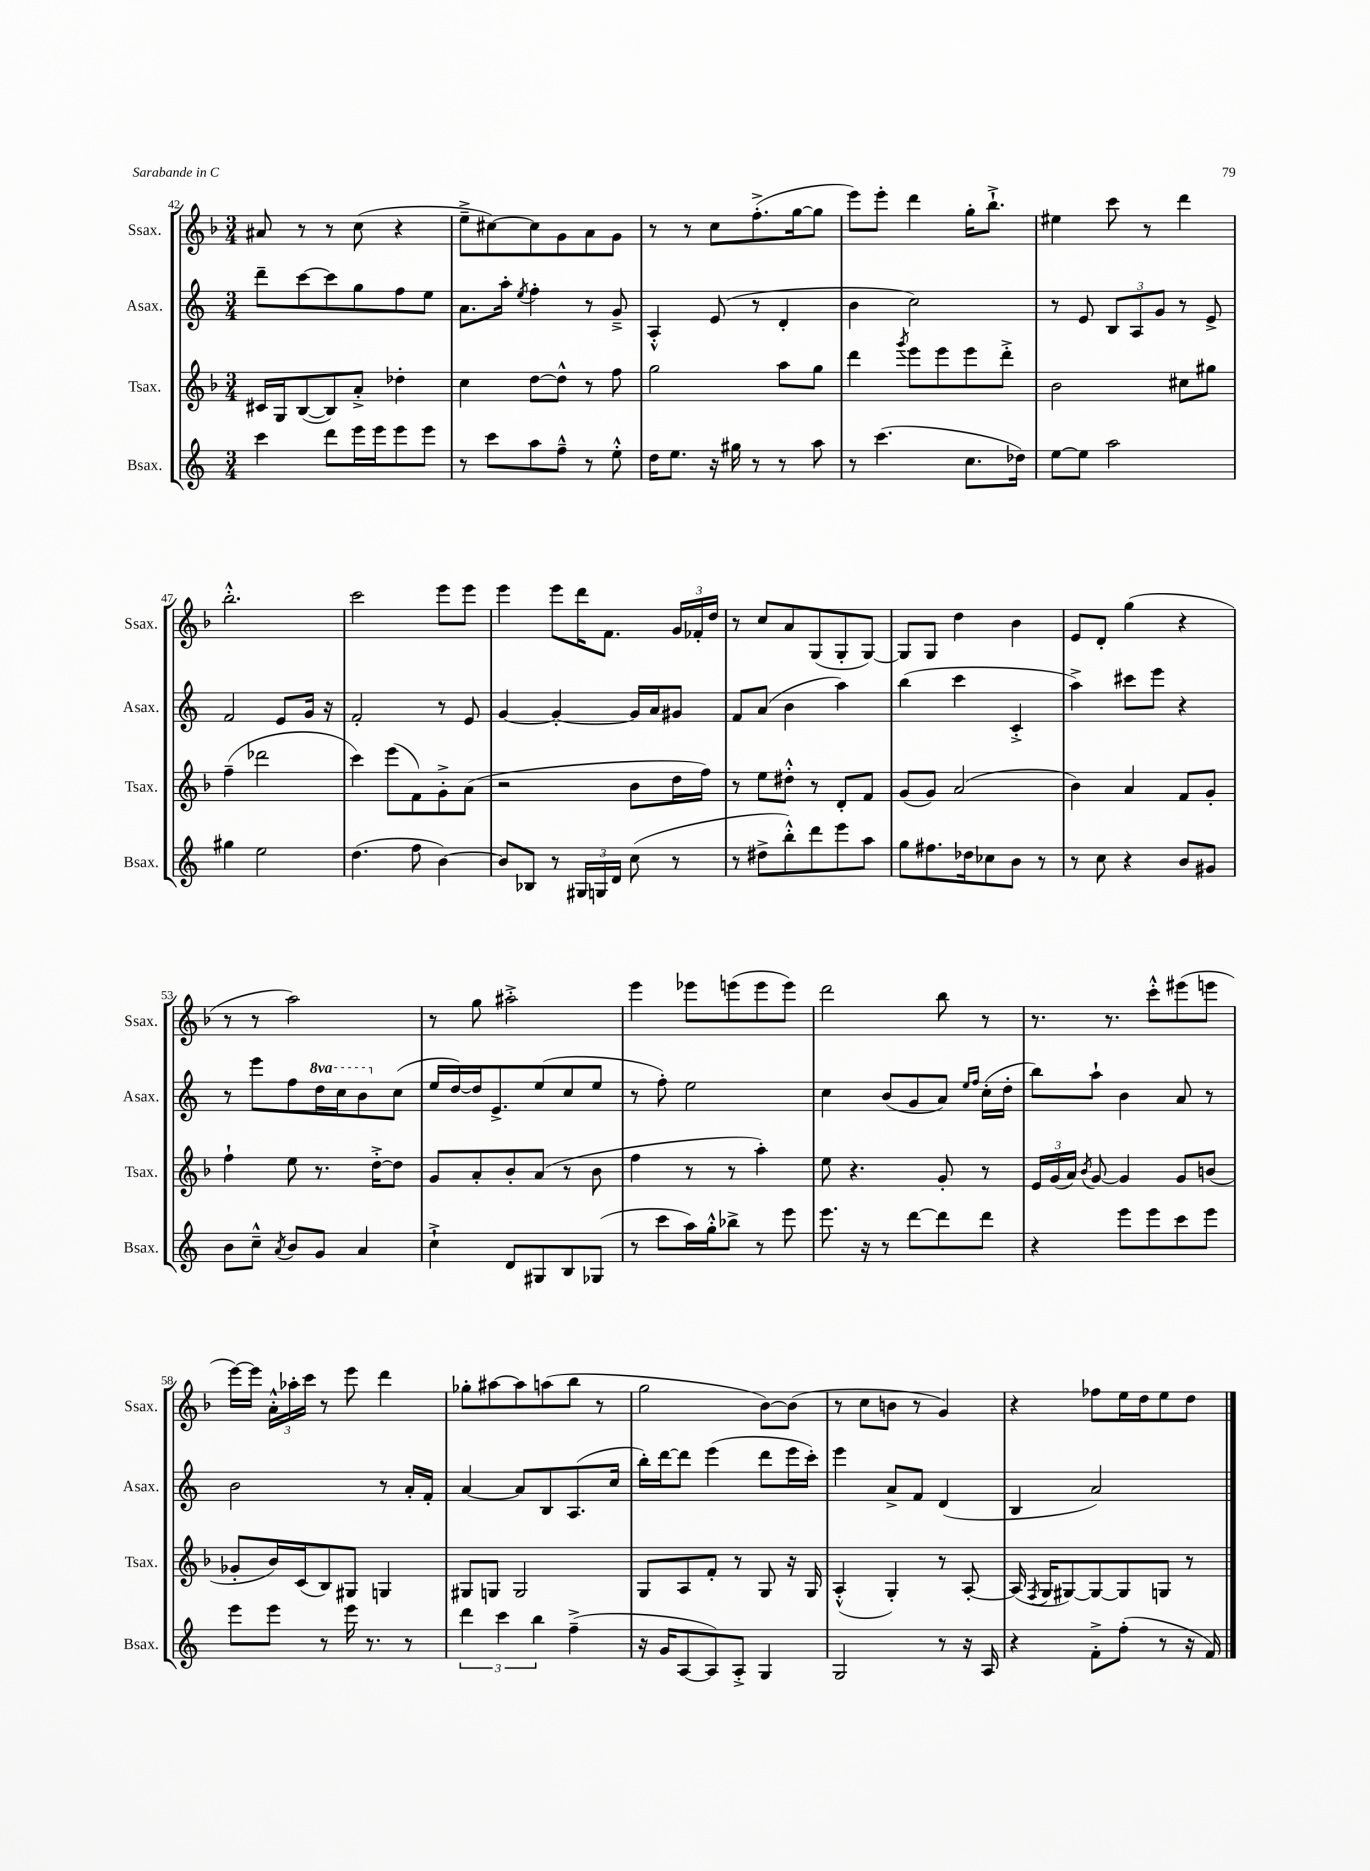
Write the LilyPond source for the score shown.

<<
\new StaffGroup <<
\new Staff = "s0" \with { instrumentName = "Ssax." shortInstrumentName = "Ssax." } {
    \clef treble \key f \major \numericTimeSignature \time 3/4
    \autoBeamOff ais'8 r8 r8 c''8( r4 |
    e''8[---> cis''8~) cis''8 g'8 a'8 g'8] |
    r8 r8 c''8[ f''8.-.->( g''16~ g''8] |
    e'''8[) e'''8]-. d'''4 g''16[-. bes''8.]-!-> |
    eis''4 c'''8 r8 d'''4 |
    bes''2.-.-^ |
    c'''2 e'''8[ e'''8] |
    e'''4 e'''8[ d'''16 f'8.] \tuplet 3/2 { g'16[ fes'16-. d''16] } |
    r8 c''8[ a'8 g8( g8-. g8]~) |
    g8[ g8] d''4 bes'4 |
    e'8[ d'8]-. g''4( r4 |
    r8 r8 a''2) |
    r8 g''8 ais''2-.-> |
    e'''4 ees'''8[ e'''8( e'''8 e'''8]) |
    d'''2 bes''8 r8 |
    r8. r8. c'''8[-.-^ eis'''8( e'''8] |
    e'''16[~) e'''16] \tuplet 3/2 { a'16[-.-^ aes''16-. c'''16] } r8 e'''8 d'''4 |
    ges''8[-. ais''8~ ais''8 a''8( bes''8] r8 |
    g''2 bes'8[~) bes'8]( |
    r8 c''8[ b'8] r8 g'4) |
    r4 fes''8[ e''16 d''16 e''8 d''8] \bar "|." |
}
\new Staff = "s1" \with { instrumentName = "Asax." shortInstrumentName = "Asax." } {
    \clef treble \key c \major \numericTimeSignature \time 3/4 \set Staff.ottavationMarkups = #ottavation-simple-ordinals
    \autoBeamOff d'''8[-- c'''8~ c'''8 g''8 f''8 e''8] |
    a'8.[ a''16]-. \acciaccatura { e''8 } f''4-. r8 g'8---> |
    a4-.-^ e'8( r8 d'4-. |
    b'4 c''2) |
    r8 e'8 \tuplet 3/2 { b8[ a8 g'8] } r8 e'8-> |
    f'2 e'8[ g'16] r16 |
    f'2-. r8 e'8 |
    g'4~ g'4~-. g'16[ a'16 gis'8] |
    f'8[ a'8]( b'4 a''4) |
    b''4( c'''4 c'4-.-> |
    a''4->) cis'''8[ e'''8] r4 |
    r8 e'''8[ f''8 \ottava #1 d'''16 c'''16 b''8 \ottava #0 c''8]( |
    e''16[ d''16~) d''16 e'8.-> e''8( c''8 e''8] |
    r8 f''8-.) e''2 |
    c''4 b'8[( g'8 a'8]) \grace { e''16[ f''16] } c''16[-.( d''16]-. |
    b''8[) a''8]-! b'4 a'8 r8 |
    b'2 r8 a'16[-. f'16]-. |
    a'4~ a'8[ b8 a8.( c''16] |
    b''16[-.) d'''16~ d'''8] e'''4( d'''8[ e'''16 c'''16]-.) |
    e'''4 a'8[-> f'8] d'4( |
    b4 a'2) \bar "|." |
}
\new Staff = "s2" \with { instrumentName = "Tsax." shortInstrumentName = "Tsax." } {
    \clef treble \key f \major \numericTimeSignature \time 3/4
    \autoBeamOff cis'16[ g16 bes8~( bes8) a'8]-.-> des''4-. |
    c''4 d''8[~ d''8]-^ r8 f''8 |
    g''2 a''8[ g''8] |
    d'''4 \acciaccatura { g'''8 } e'''8[ e'''8 e'''8 d'''8]-.-> |
    bes'2 cis''8[ gis''8] |
    f''4--( des'''2 |
    c'''4) e'''8[( f'8) g'8-.-> a'8]( |
    r2 bes'8[ d''16 f''16]) |
    r8 e''8[ dis''8]-.-^ r8 d'8[-. f'8] |
    g'8[( g'8]) a'2( |
    bes'4) a'4 f'8[ g'8]-. |
    f''4-! e''8 r8. d''16[~-.-> d''8] |
    g'8[ a'8-. bes'8-. a'8]( r8 bes'8 |
    f''4 r8 r8 a''4-.) |
    e''8 r4. g'8-. r8 |
    \tuplet 3/2 { e'16[ g'16( a'16]) } \acciaccatura { bes'8 } g'8~ g'4 g'8[ b'8]( |
    ges'8[-. bes'16) c'16( bes8) gis8] g4 |
    gis8[ g8] g2 |
    g8[ a8 f'8]-. r8 g8 r16 g16 |
    a4-.-^( g4-.) r8 a8~-. |
    a16( \acciaccatura { f8 } g16[ gis8~) gis8~ gis8 g8] r8 \bar "|." |
}
\new Staff = "s3" \with { instrumentName = "Bsax." shortInstrumentName = "Bsax." } {
    \clef treble \key c \major \numericTimeSignature \time 3/4
    \autoBeamOff c'''4 d'''8[ e'''16 e'''16 e'''8 e'''8] |
    r8 c'''8[ a''8 f''8]---^ r8 e''8-.-^ |
    d''16[ e''8.] r16 gis''16 r8 r8 a''8 |
    r8 c'''4.( c''8.[ des''16]) |
    e''8[~ e''8] a''2 |
    gis''4 e''2 |
    d''4.( f''8 b'4~) |
    b'8[ bes8] r8 \tuplet 3/2 { gis16[ g16 d'16] } c''8( r8 |
    r8 dis''8[-> b''8-.-^) d'''8 e'''8 a''8] |
    g''8[ fis''8. des''16 ces''8 b'8] r8 |
    r8 c''8 r4 b'8[ gis'8] |
    b'8[ c''8]---^ \acciaccatura { a'8 } b'8[ g'8] a'4 |
    c''4-!-> d'8[ gis8 b8 ges8]( |
    r8 c'''8[ a''16) g''16-.-^ bes''8]-> r8 e'''8 |
    e'''8. r16 r8 d'''8[~ d'''8 d'''8] |
    r4 e'''8[ e'''8 c'''8 e'''8] |
    e'''8[ e'''8] r8 e'''16 r8. r8 |
    \tuplet 3/2 { d'''4 c'''4 b''4 } f''4--->( |
    r16 g'16[ a8~ a8) a8]-.-> g4 |
    g2 r8 r16 a16 |
    r4 f'8[-.-> f''8]-.( r8 r16 f'16) \bar "|." |
}
>>
>>
\layout { \context { \Score currentBarNumber = #42 } }
